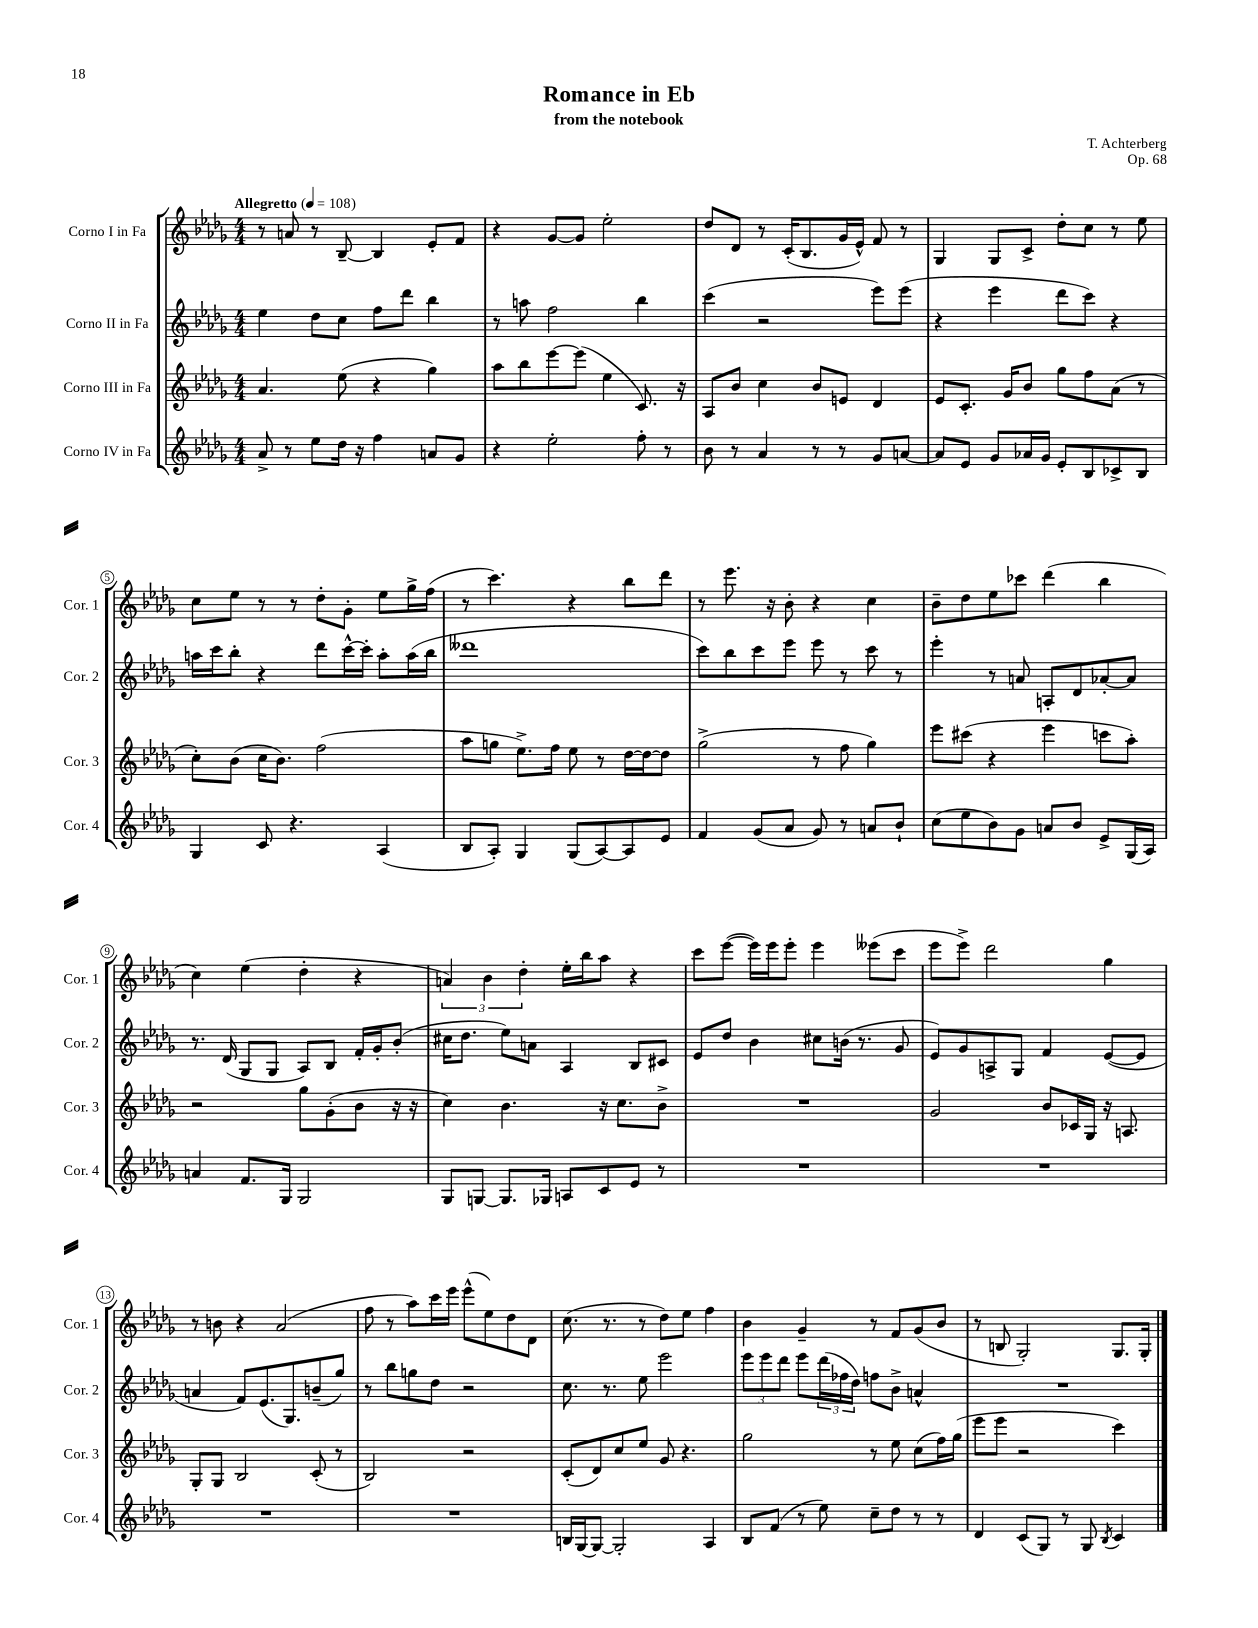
\header { title = "Romance in Eb" composer = "T. Achterberg" subtitle = "from the notebook" opus = "Op. 68" }
<<
\new StaffGroup <<
\new Staff = "s0" \with { instrumentName = "Corno I in Fa" shortInstrumentName = "Cor. 1" } {
    \clef treble \key des \major \numericTimeSignature \time 4/4 \tempo "Allegretto" 4 = 108
    r8 a'8 r8 bes8~-- bes4 ees'8-. f'8 |
    r4 ges'8~ ges'8 ees''2-. |
    des''8 des'8 r8 c'16-.( bes8. ges'16 ees'16-^) f'8 r8 |
    ges4 ges8 c'8-> des''8-. c''8 r8 ees''8 |
    c''8 ees''8 r8 r8 des''8-. ges'8-. ees''8 ges''16-> f''16( |
    r8 c'''4.) r4 bes''8 des'''8 |
    r8 ees'''8. r16 bes'8-. r4 c''4 |
    bes'8-- des''8 ees''8 ces'''8 des'''4( bes''4 |
    c''4) ees''4( des''4-. r4 |
    \tuplet 3/2 { a'4) bes'4 des''4-. } ees''16-. bes''16 aes''8 r4 |
    c'''8 ees'''8~( ees'''16) ees'''16 ees'''8-. ees'''4 eeses'''8( c'''8 |
    ees'''8 ees'''8->) des'''2 ges''4 |
    r8 b'8 r4 aes'2( |
    f''8 r8 aes''8) c'''16 ees'''16 ees'''8-^( ees''8) des''8 des'8 |
    c''8.( r8. r8 des''8) ees''8 f''4 |
    bes'4 ges'4-- r8 f'8 ges'8( bes'8 |
    r8 b8 ges2-.) ges8. ges16-. \bar "|." |
}
\new Staff = "s1" \with { instrumentName = "Corno II in Fa" shortInstrumentName = "Cor. 2" } {
    \clef treble \key des \major \numericTimeSignature \time 4/4
    ees''4 des''8 c''8 f''8 des'''8 bes''4 |
    r8 a''8 f''2 bes''4 |
    c'''4( r2 ees'''8) ees'''8( |
    r4 ees'''4 des'''8 c'''8) r4 |
    a''16 c'''16 bes''8-. r4 des'''8 c'''16~-^ c'''16-. a''8-. a''16( bes''16 |
    deses'''1 |
    c'''8) bes''8 c'''8 ees'''8 ees'''8 r8 c'''8 r8 |
    ees'''4-. r8 a'8 a8-. des'8 aes'8~-. aes'8 |
    r8. des'16( ges8 ges8 aes8) bes8 f'16-. ges'16-. bes'8-.( |
    cis''16 des''8. ees''8) a'8 aes4 bes8 cis'8 |
    ees'8 des''8 bes'4 cis''8 b'16( r8. ges'8 |
    ees'8) ges'8 a8-> ges8 f'4 ees'8~( ees'8 |
    a'4 f'8) ees'8.( ges8.) b'8--( ges''8) |
    r8 bes''8 g''8 des''8 r2 |
    c''8. r8. ees''8 ees'''2 |
    \tuplet 3/2 { ees'''8 ees'''8 des'''8 } ees'''8 \tuplet 3/2 { des'''16( fes''16 des''16) } f''8 bes'8-> a'4-^ |
    R1 \bar "|." |
}
\new Staff = "s2" \with { instrumentName = "Corno III in Fa" shortInstrumentName = "Cor. 3" } {
    \clef treble \key des \major \numericTimeSignature \time 4/4
    aes'4. ees''8( r4 ges''4) |
    aes''8 bes''8 ees'''8~ ees'''8( ees''4 c'8.) r16 |
    aes8 bes'8 c''4 bes'8 e'8 des'4 |
    ees'8 c'8.-. ges'16 bes'8 ges''8 f''8 aes'8( r8 |
    c''8-.) bes'8( c''16 bes'8.) f''2( |
    aes''8 g''8 ees''8.->) f''16 ees''8 r8 des''16~ des''16~ des''8 |
    ges''2->( r8 f''8 ges''4) |
    ees'''8 cis'''8( r4 ees'''4 c'''8 aes''8-.) |
    r2 ges''8 ges'8-.( bes'8 r16 r16 |
    c''4) bes'4. r16 c''8. bes'8-> |
    R1 |
    ges'2 bes'8 ces'16 ges16 r16 a8. |
    ges8-. ges8 bes2 c'8-.( r8 |
    bes2) r2 |
    c'8-.( des'8) c''8 ees''8 ges'8 r4. |
    ges''2 r8 ees''8 c''8( f''16) ges''16( |
    ees'''8 ees'''8 r2 c'''4) \bar "|." |
}
\new Staff = "s3" \with { instrumentName = "Corno IV in Fa" shortInstrumentName = "Cor. 4" } {
    \clef treble \key des \major \numericTimeSignature \time 4/4
    aes'8-> r8 ees''8 des''16 r16 f''4 a'8 ges'8 |
    r4 ees''2-. f''8-. r8 |
    bes'8 r8 aes'4 r8 r8 ges'8 a'8~ |
    a'8 ees'8 ges'8 aes'16 ges'16 ees'8-. bes8 ces'8-> bes8 |
    ges4 c'8 r4. aes4( |
    bes8 aes8-.) ges4 ges8( aes8~) aes8 ees'8 |
    f'4 ges'8( aes'8 ges'8) r8 a'8 bes'8-! |
    c''8( ees''8 bes'8) ges'8 a'8 bes'8 ees'8-> ges16( aes16) |
    a'4 f'8. ges16 ges2 |
    ges8 g8~ g8. ges16 a8 c'8 ees'8 r8 |
    R1 |
    R1 |
    R1 |
    R1 |
    b16 ges16~ ges8~ ges2-. aes4 |
    bes8 f'8( r8 ees''8) c''8-- des''8 r8 r8 |
    des'4 c'8( ges8) r8 ges8 \acciaccatura { bes8 } c'4 \bar "|." |
}
>>
>>
\layout { \context { \Score \override BarNumber.stencil = #(make-stencil-circler 0.1 0.3 ly:text-interface::print) } }
